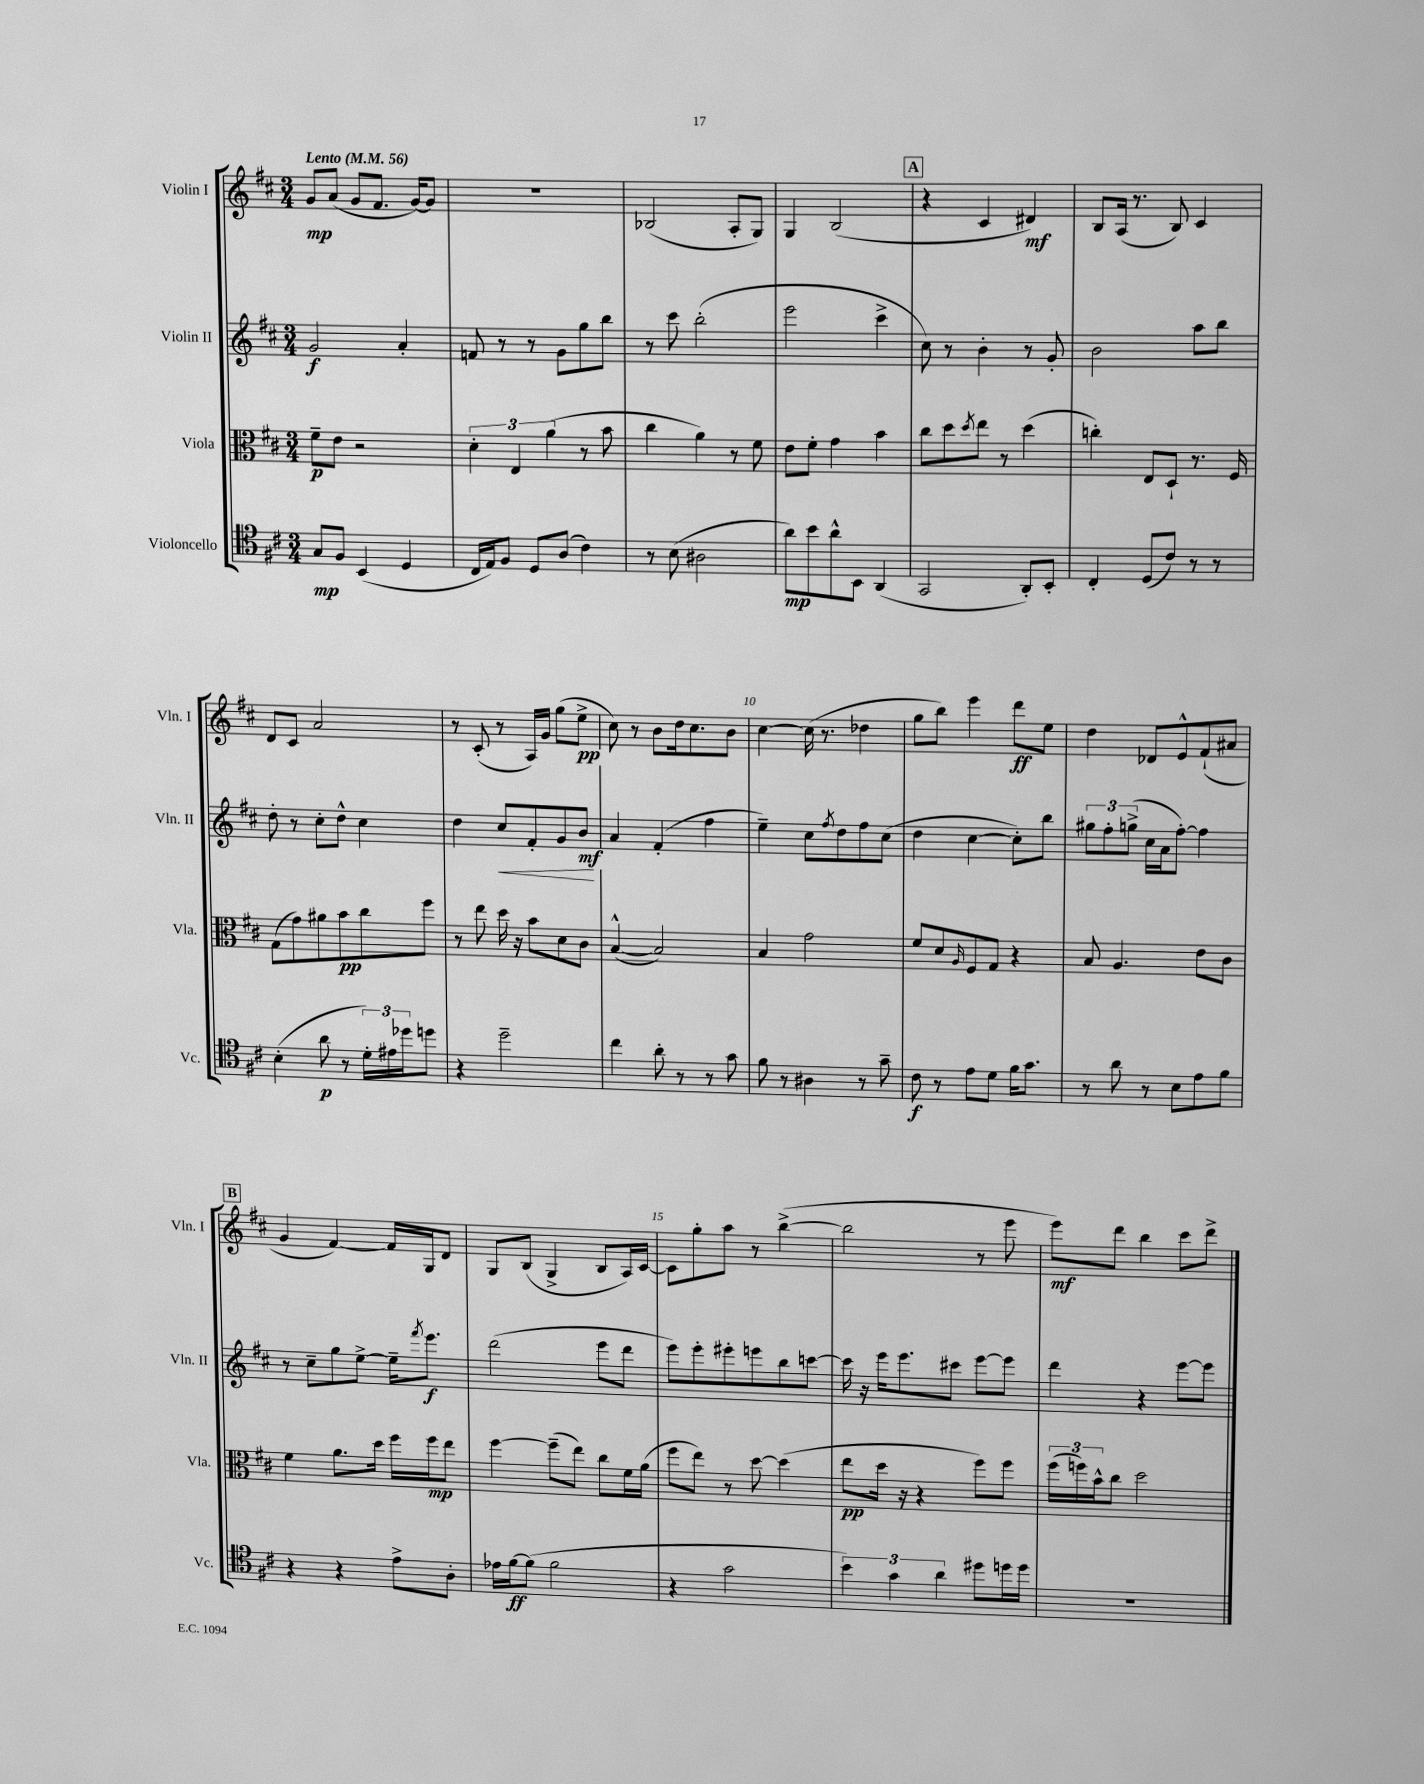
<<
\new StaffGroup <<
\new Staff = "s0" \with { instrumentName = "Violin I" shortInstrumentName = "Vln. I" } {
    \clef treble \key d \major \numericTimeSignature \time 3/4 \tempo "Lento" 4 = 56
    g'8\mp a'8( g'8 fis'8. g'16~) g'8 |
    R2. |
    bes2( a8-. g8) |
    g4 b2( |
    \mark \markup { \box "A" } r4 cis'4 dis'4\mf) |
    b8 a16( r8. b8) cis'4 |
    d'8 cis'8 a'2 |
    r8 cis'8-.( r8 a16) g'16 g''8( e''8->\pp |
    cis''8) r8 b'8 d''16 cis''8. b'8 |
    cis''4~ cis''16( r8. des''4 |
    g''8 b''8) e'''4 d'''8\ff e''8 |
    d''4 des'8 e'8-^ fis'8-!( ais'8 |
    \mark \markup { \box "B" } g'4 fis'4~) fis'16 g16 d'8 |
    g8 b8( g4-> b8 a16) cis'16~ |
    cis'8 g''8-. a''8 r8 b''4~->( |
    b''2 r8 e'''8 |
    e'''8\mf) d'''8 b''4 cis'''8 d'''8-> \bar "|." |
}
\new Staff = "s1" \with { instrumentName = "Violin II" shortInstrumentName = "Vln. II" } {
    \clef treble \key d \major \numericTimeSignature \time 3/4
    g'2\f a'4-. |
    f'8 r8 r8 g'8 g''8 b''8 |
    r8 cis'''8 b''2-.( |
    e'''2 cis'''4-> |
    \mark \markup { \box "A" } cis''8) r8 b'4-. r8 g'8-. |
    b'2 a''8 b''8 |
    d''8-. r8 cis''8-. d''8-^ cis''4 |
    d''4 cis''8\< fis'8-. g'8 b'8\mf\! |
    a'4 fis'4-.( fis''4 |
    e''4--) cis''8 \acciaccatura { fis''8 } d''8 fis''8 cis''8( |
    d''4 cis''4~ cis''8-.) b''8 |
    \tuplet 3/2 { gis''8 fis''8-. g''8->( } cis''16 a'16 fis''8~-.) fis''4 |
    \mark \markup { \box "B" } r8 cis''8-- g''8 e''8~-> e''16-- \acciaccatura { fis'''8 } e'''8.\f |
    d'''2( e'''8 d'''8 |
    e'''8) e'''8-. eis'''8-. e'''8 b''8 c'''8~ |
    c'''16 r16 e'''16 e'''8. cis'''8 e'''8~ e'''8 |
    d'''4 r4 e'''8~ e'''8 \bar "|." |
}
\new Staff = "s2" \with { instrumentName = "Viola" shortInstrumentName = "Vla." } {
    \clef alto \key d \major \numericTimeSignature \time 3/4
    fis'8--\p e'8 r2 |
    \tuplet 3/2 { d'4-. e4 a'4( } r8 b'8 |
    cis''4 a'4) r8 fis'8 |
    e'8 fis'8-. g'4 b'4 |
    \mark \markup { \box "A" } cis''8 d''8 \acciaccatura { d''8 } e''8 r8 d''4( |
    c''4-.) e8 d8-! r8. fis16 |
    g8( g'8) ais'8 b'8\pp cis''8 fis''8 |
    r8 e''8 d''16 r16 b'8 d'8 cis'8 |
    b4~-^( b2) |
    b4 g'2 |
    fis'8 d'8 \grace { a16 } fis8 g8 r4 |
    b8 a4. e'8 cis'8 |
    \mark \markup { \box "B" } fis'4 a'8. d''16 fis''16 fis''16\mp e''8 |
    fis''4~ fis''8--( e''8) cis''8 fis'16 a'16( |
    fis''8 e''8) r8 d''8~ d''4( |
    e''8\pp d''16 r16 r4 fis''8) fis''8 |
    \tuplet 3/2 { fis''16( f''16) b'16-^ } cis''8 d''2 \bar "|." |
}
\new Staff = "s3" \with { instrumentName = "Violoncello" shortInstrumentName = "Vc." } {
    \clef tenor \key d \major \numericTimeSignature \time 3/4
    g8\mp fis8 b,4( d4 |
    cis16 e16) fis8 d8 a8( cis'4) |
    r8 b8( ais2 |
    a'8\mp) b'8 a'8-^ b,8 a,4( |
    \mark \markup { \box "A" } g,2 a,8-.) b,8-. |
    cis4-. d8( cis'8) r8 r8 |
    b4-.( a'8\p r8 \tuplet 3/2 { d'16-.) eis'16 des''16 } d''8 |
    r4 d''2-- |
    cis''4 a'8-. r8 r8 g'8 |
    fis'8 r8 ais4 r8 g'8-- |
    cis'8\f r8 e'8 d'8 fis'16 g'8. |
    r8 a'8 r8 b8 e'8 fis'8 |
    \mark \markup { \box "B" } r4 r4 e'8-> a8-. |
    ees'16 fis'16~\ff fis'8( fis'2 |
    r4 g'2 |
    \tuplet 3/2 { b'4) g'4 a'4 } dis''8 d''16 d''16 |
    R2. \bar "|." |
}
>>
>>
\layout { \context { \Score \override BarNumber.break-visibility = ##(#f #t #t) barNumberVisibility = #(every-nth-bar-number-visible 5) } }
